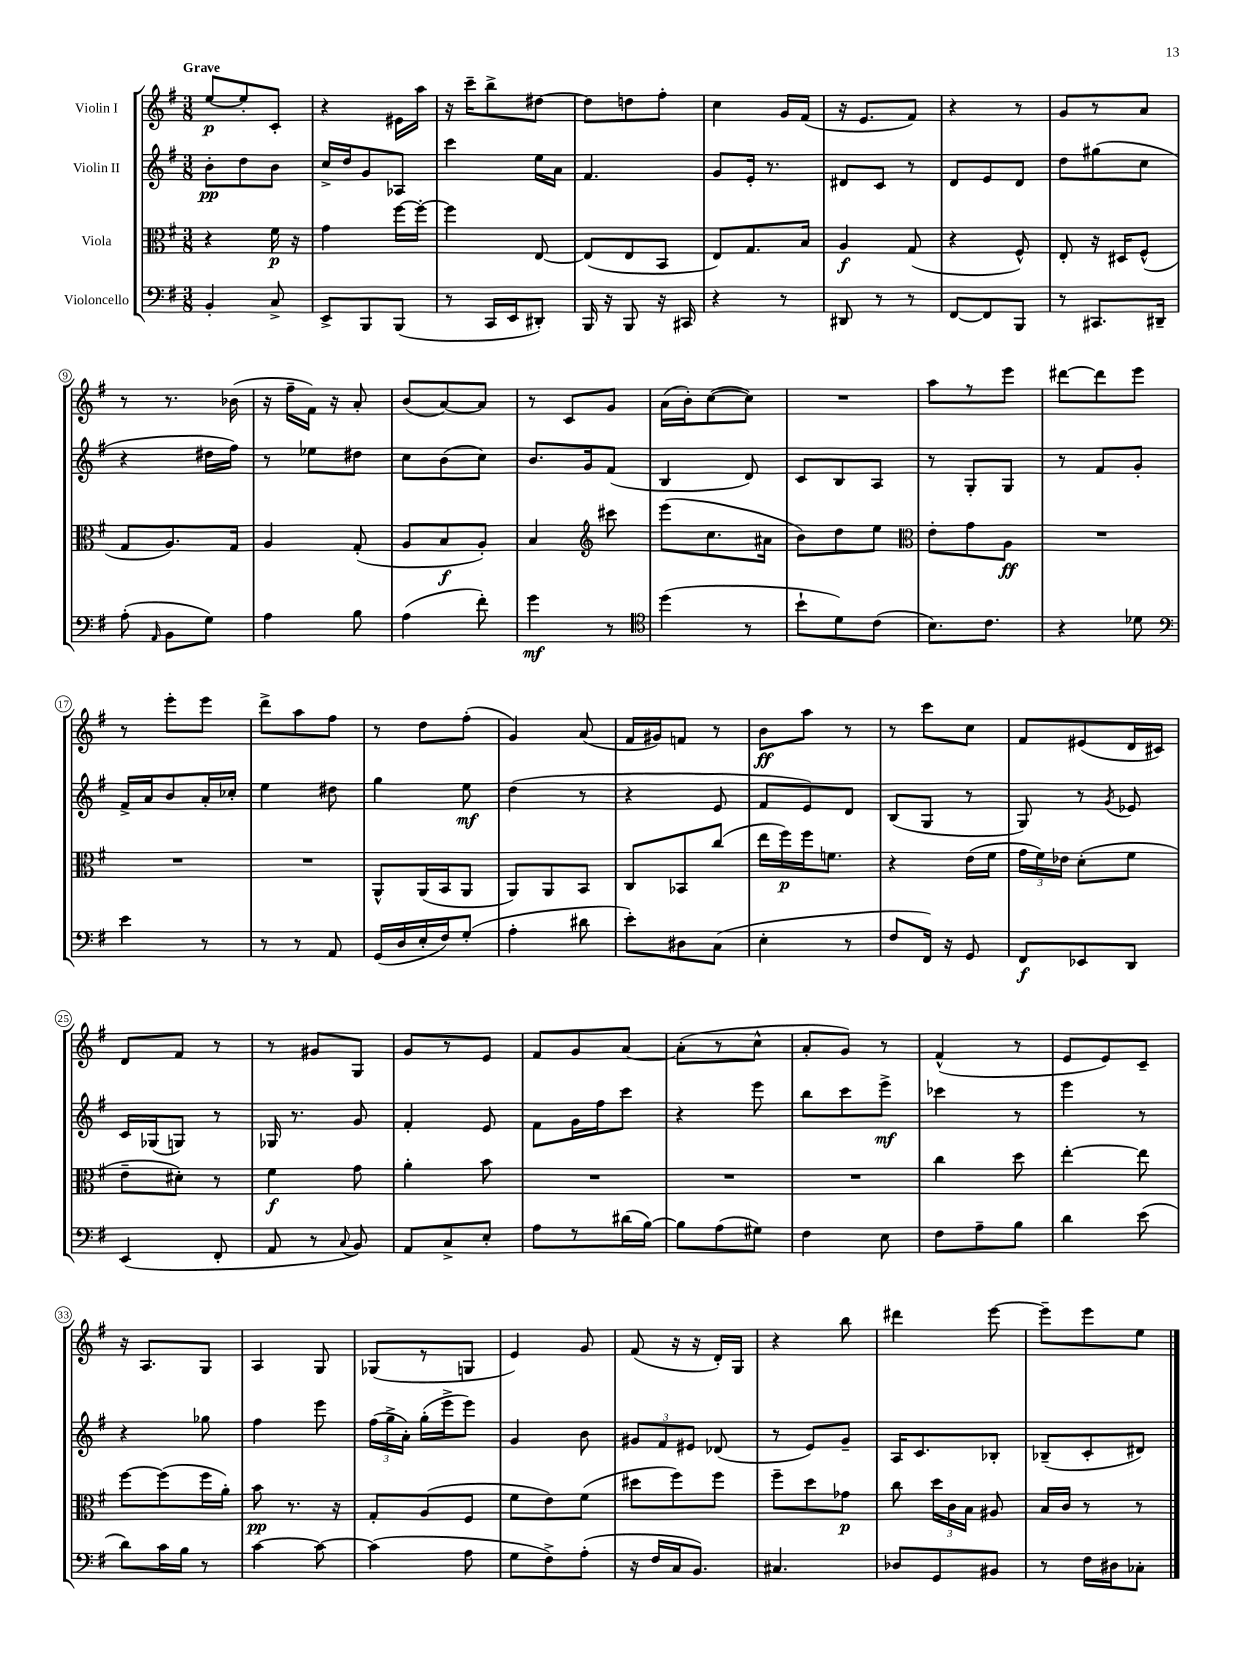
<<
\new StaffGroup <<
\new Staff = "s0" \with { instrumentName = "Violin I" } {
    \clef treble \key g \major \numericTimeSignature \time 3/8 \tempo "Grave"
    \autoBeamOff e''8[~\p e''8-. c'8]-. |
    r4 eis'16[ a''16] |
    r16 c'''16[-- b''8-> dis''8]~ |
    dis''8[ d''8 fis''8]-. |
    c''4 g'16[ fis'16]( |
    r16 e'8.[ fis'8]) |
    r4 r8 |
    g'8[ r8 a'8] |
    r8 r8. bes'16( |
    r16 fis''16[-- fis'16]) r16 a'8-. |
    b'8[( a'8~) a'8] |
    r8 c'8[ g'8] |
    a'16[( b'16-.) c''8~( c''8]) |
    R4. |
    a''8[ r8 e'''8] |
    dis'''8[~ dis'''8 e'''8] |
    r8 e'''8[-. e'''8] |
    d'''8[-> a''8 fis''8] |
    r8 d''8[ fis''8]-.( |
    g'4) a'8( |
    fis'16[ gis'16) f'8] r8 |
    b'8[\ff a''8] r8 |
    r8 c'''8[ c''8] |
    fis'8[ eis'8( d'16 cis'16]) |
    d'8[ fis'8] r8 |
    r8 gis'8[ g8] |
    g'8[ r8 e'8] |
    fis'8[ g'8 a'8]~ |
    a'8[-.( r8 c''8]-^ |
    a'8[-. g'8]) r8 |
    fis'4-^( r8 |
    e'8[ e'8) c'8]-- |
    r16 a8.[ g8] |
    a4 g8 |
    ges8[( r8 g8] |
    e'4) g'8 |
    fis'8( r16 r16 d'16[-.) g16] |
    r4 b''8 |
    dis'''4 e'''8~ |
    e'''8[-- e'''8 e''8] \bar "|." |
}
\new Staff = "s1" \with { instrumentName = "Violin II" } {
    \clef treble \key g \major \numericTimeSignature \time 3/8
    \autoBeamOff b'8[-.\pp d''8 b'8] |
    c''16[-> d''16 g'8 aes8] |
    c'''4 e''16[ a'16] |
    fis'4. |
    g'8[ e'16]-. r8. |
    dis'8[ c'8] r8 |
    d'8[ e'8 d'8] |
    d''8[ gis''8( c''8] |
    r4 dis''16[ fis''16]) |
    r8 ees''8[ dis''8] |
    c''8[ b'8( c''8]) |
    b'8.[ g'16 fis'8]( |
    b4 d'8) |
    c'8[ b8 a8] |
    r8 g8[-. g8] |
    r8 fis'8[ g'8]-. |
    fis'16[-> a'16 b'8 a'16-. ces''16]-. |
    e''4 dis''8 |
    g''4 e''8\mf |
    d''4( r8 |
    r4 e'8 |
    fis'8[ e'8) d'8] |
    b8[( g8] r8 |
    g8) r8 \acciaccatura { g'8 } ees'8 |
    c'16[ ges16( g8]) r8 |
    ges16 r8. g'8 |
    fis'4-. e'8 |
    fis'8[ g'16 fis''16 c'''8] |
    r4 e'''8 |
    b''8[ c'''8 e'''8]->\mf |
    ces'''4 r8 |
    e'''4 r8 |
    r4 ges''8 |
    fis''4 e'''8 |
    \tuplet 3/2 { fis''16[( g''16-> a'16]-.) } g''16[-.( e'''16-> e'''8]) |
    g'4 b'8 |
    \tuplet 3/2 { gis'8[ fis'8 eis'8] } des'8( |
    r8 e'8[) g'8]-- |
    a16[ c'8. bes8]-. |
    bes8[--( c'8-. dis'8]) \bar "|." |
}
\new Staff = "s2" \with { instrumentName = "Viola" } {
    \clef alto \key g \major \numericTimeSignature \time 3/8
    \autoBeamOff r4 fis'16\p r16 |
    g'4 fis''16[~ fis''16]~-. |
    fis''4 e8~ |
    e8[( e8 b,8] |
    e8[) g8. b16] |
    a4\f g8( |
    r4 fis8-^) |
    e8-. r16 dis16[ fis8]-^( |
    g8[ a8.) g16] |
    a4 g8-.( |
    a8[ b8\f a8]-.) |
    b4 \clef treble cis'''8 |
    e'''8[( c''8. ais'16] |
    b'8[) d''8 e''8] |
    \clef alto e'8[-. g'8 a8]\ff |
    R4. |
    R4. |
    R4. |
    a,8[-^ a,16( b,16 a,8] |
    a,8[) a,8 b,8] |
    c8[ bes,8 c''8]( |
    e''16[ fis''16\p) fis''16 f'8.] |
    r4 e'16[( fis'16] |
    \tuplet 3/2 { g'16[ fis'16) ees'16] } d'8[-.( fis'8] |
    e'8[-- dis'8]-.) r8 |
    fis'4\f g'8 |
    a'4-. b'8 |
    R4. |
    R4. |
    R4. |
    c''4 d''8 |
    e''4~-. e''8 |
    fis''8[~ fis''8( fis''16 a'16]-.) |
    b'8\pp r8. r16 |
    g8[-. a8( fis8] |
    fis'8[ e'8) fis'8]( |
    dis''8[ fis''8) fis''8] |
    fis''8[-- d''8 ges'8]\p |
    c''8 \tuplet 3/2 { d''16[ c'16 b16] } ais8 |
    b16[ c'16] r8 r8 \bar "|." |
}
\new Staff = "s3" \with { instrumentName = "Violoncello" } {
    \clef bass \key g \major \numericTimeSignature \time 3/8
    \autoBeamOff b,4-. c8-> |
    e,8[-> b,,8 b,,8]( |
    r8 c,16[ e,16 dis,8]-.) |
    b,,16 r16 b,,8 r16 cis,16 |
    r4 r8 |
    dis,8 r8 r8 |
    fis,8[~ fis,8 b,,8] |
    r8 cis,8.[ dis,16]-- |
    a8-.( \grace { a,16 } b,8[ g8]) |
    a4 b8 |
    a4( fis'8-.) |
    g'4\mf r8 |
    \clef tenor d''4( r8 |
    b'8[-! d'8) c'8]( |
    b8.[) c'8.] |
    r4 des'8 |
    \clef bass e'4 r8 |
    r8 r8 a,8 |
    g,16[( d16 e16-. fis16) g8]-.( |
    a4-. dis'8 |
    e'8[-.) dis8 c8]( |
    e4-. r8 |
    fis8[ fis,16]) r16 g,8 |
    fis,8[\f ees,8 d,8] |
    e,4( fis,8-. |
    a,8 r8 \appoggiatura { c8 } b,8) |
    a,8[ c8-> e8]-. |
    a8[ r8 dis'16( b16]~) |
    b8[ a8( gis8]) |
    fis4 e8 |
    fis8[ a8-- b8] |
    d'4 e'8( |
    d'8[) c'16 b16] r8 |
    c'4~ c'8~ |
    c'4( a8 |
    g8[ fis8->) a8]-.( |
    r16 fis16[ c16 b,8.]) |
    cis4. |
    des8[ g,8 bis,8] |
    r8 fis16[ dis16 ces8]-. \bar "|." |
}
>>
>>
\layout { \context { \Score \override BarNumber.stencil = #(make-stencil-circler 0.1 0.3 ly:text-interface::print) } }
